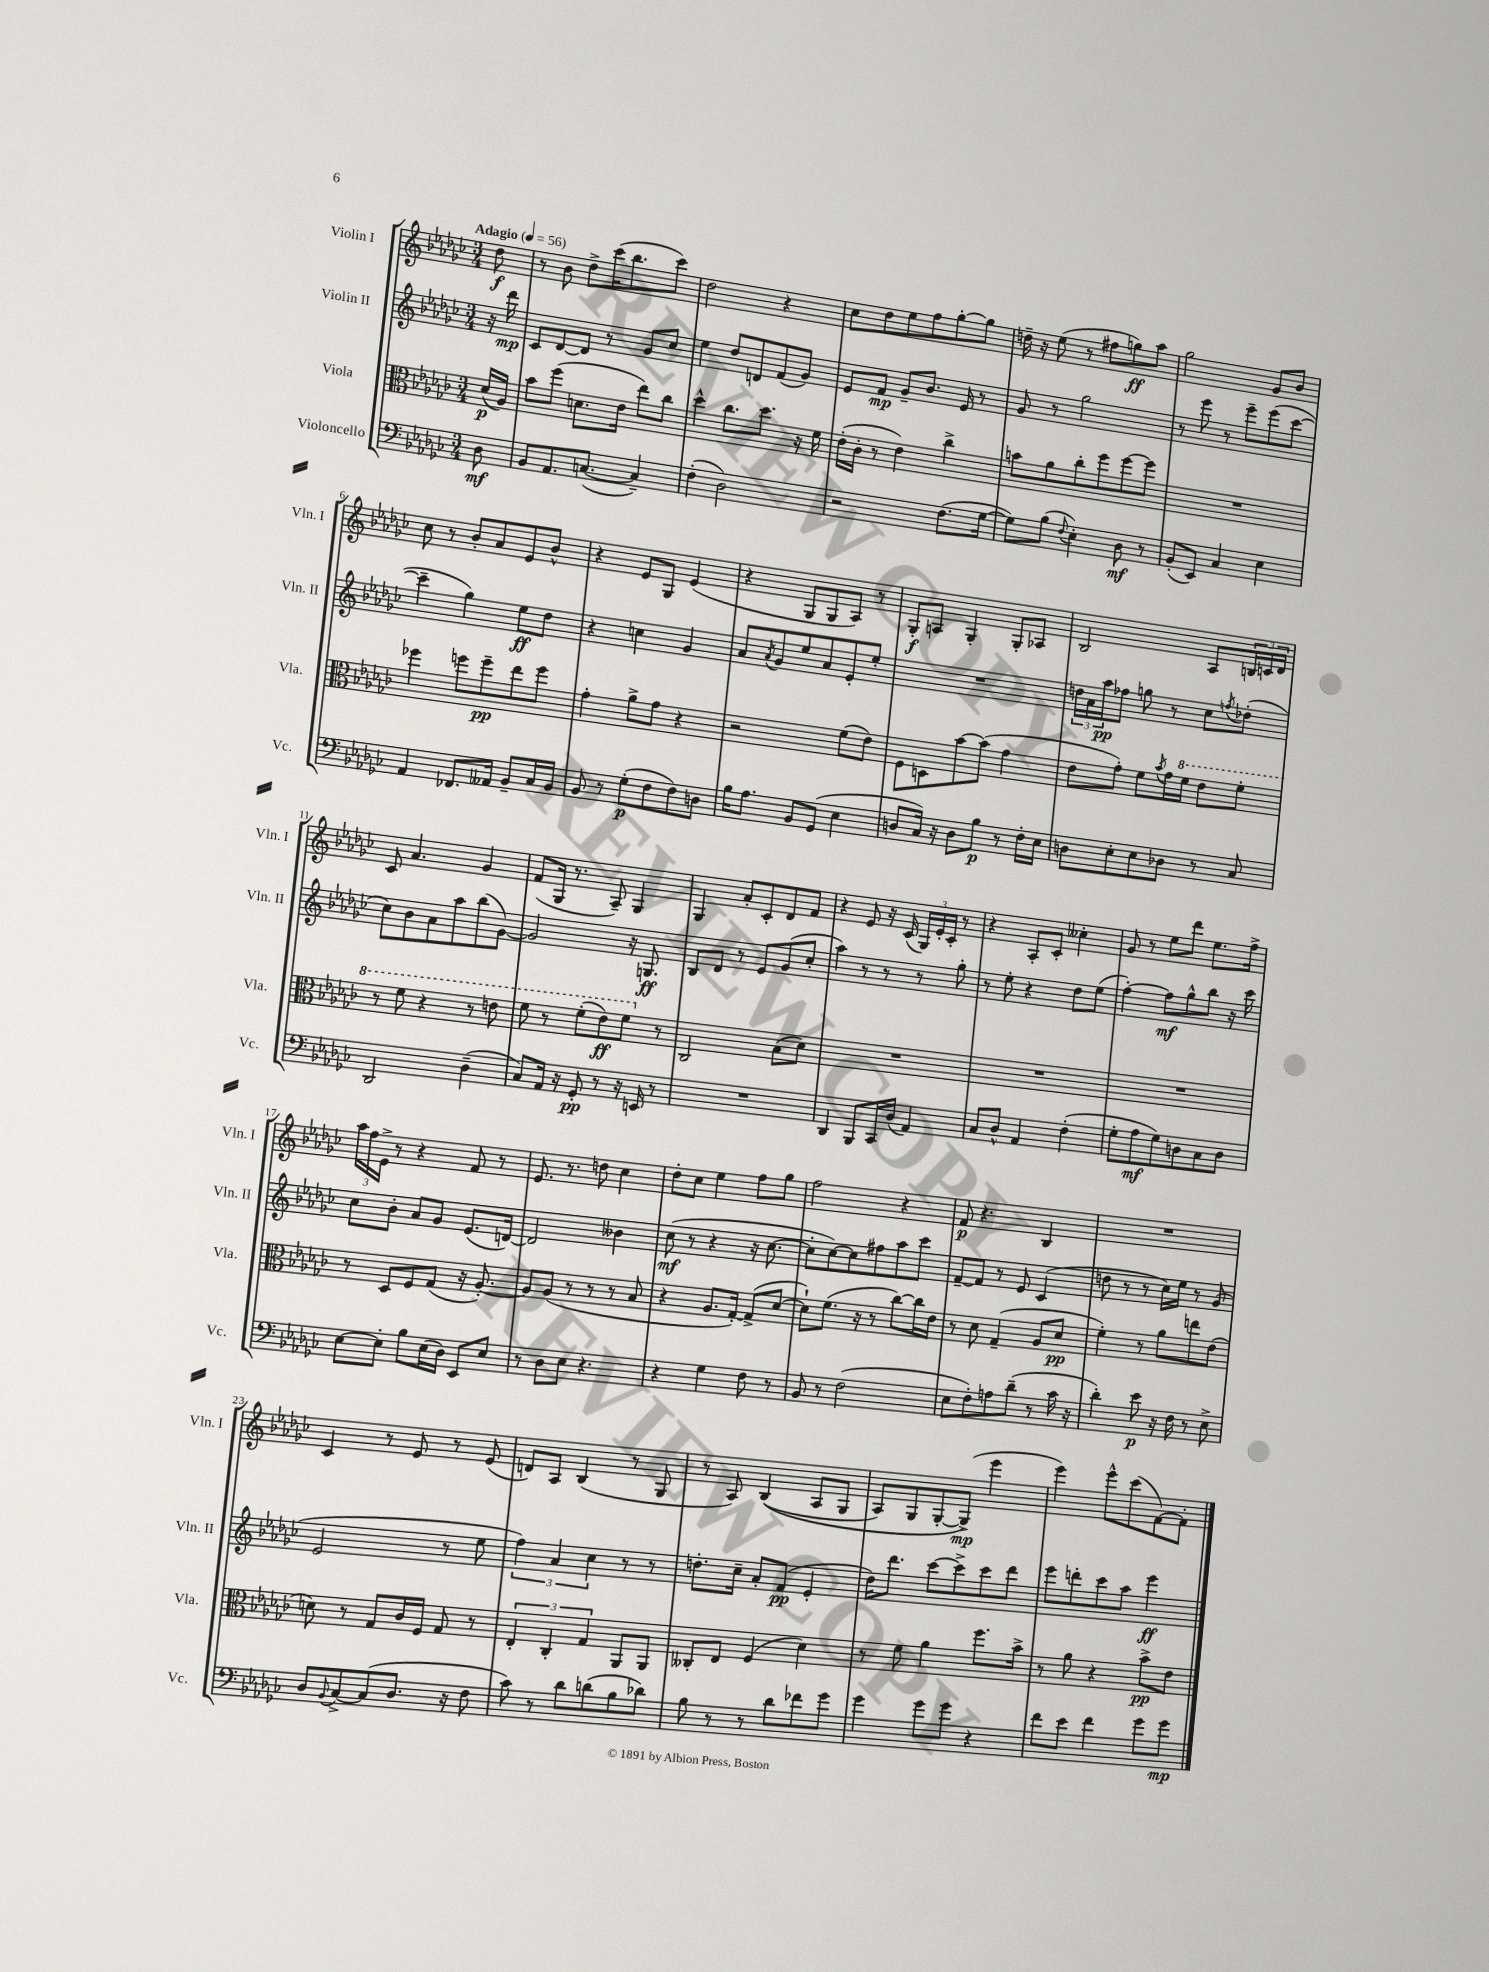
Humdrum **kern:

**kern	**dynam	**kern	**dynam	**kern	**dynam	**kern	**dynam
*part4	*part4	*part3	*part3	*part2	*part2	*part1	*part1
*staff4	*staff4	*staff3	*staff3	*staff2	*staff2	*staff1	*staff1
*I"Violoncello	*	*I"Viola	*	*I"Violin II	*	*I"Violin I	*
*I'Vc.	*	*I'Vla.	*	*I'Vln. II	*	*I'Vln. I	*
*clefF4	*	*clefC3	*	*clefG2	*	*clefG2	*
*k[b-e-a-d-g-c-]	*	*k[b-e-a-d-g-c-]	*	*k[b-e-a-d-g-c-]	*	*k[b-e-a-d-g-c-]	*
*M3/4	*	*M3/4	*	*M3/4	*	*M3/4	*
*MM56	*	*MM56	*	*MM56	*	*MM56	*
=	=	=	=	=	=	=	=
!	!	!	!	!	!	!LO:TX:a:B:t=Adagio	!
8D-\	mf	(16d-/LL	p	16r	.	8dd-\	f
.	.	16A-/JJ)	.	16ddd-\	mp	.	.
=1	=1	=1	=1	=1	=1	=1	=1
8BB-/L	.	8b-\L	.	8c-/L	.	8r	.
8.AA-/	.	(8ff\J	.	[8d-/	.	8b-\	.
.	.	8.dn\L	.	8d-/J]	.	8dd-^\L	.
([8.Cn/J	.	.	.	.	.	.	.
.	.	.	.	8r	.	(16ccc-\K	.
.	.	16e-\Jk	.	.	.	8.bb-\	.
4C~/])	.	8ee-\L)	.	8g-/L	.	.	.
.	.	8cc-\J	.	8cc-/J	.	8ccc-\J)	.
=2	=2	=2	=2	=2	=2	=2	=2
(4F'\	.	4dd-^^\	.	4ee-\	.	2dd-\	.
2D-\)	.	8.cc-\L	.	8dd-/L	.	.	.
.	.	.	.	8dn/	.	.	.
.	.	8.dd-\J	.	.	.	.	.
.	.	.	.	(8f/	.	4r	.
.	.	16r	.	8g-/J)	.	.	.
.	.	16f\	.	.	.	.	.
=3	=3	=3	=3	=3	=3	=3	=3
2r	.	(16e-'\LL	.	8e-/L	.	8cc-\L	.
.	.	16c-'\JJ	.	.	.	.	.
.	.	8r	.	8f/J	mp	8dd-\	.
.	.	4e-\)	.	8g-~/L	.	8ee-\	.
.	.	.	.	8.b-/J	.	8ff\	.
(8.F\L	.	4cc-^\	.	.	.	[8gg-'\	.
.	.	.	.	16e-/	.	.	.
.	.	.	.	8r	.	8gg-\J]	.
[16G-\Jk	.	.	.	.	.	.	.
=4	=4	=4	=4	=4	=4	=4	=4
8G-\L])	.	8bn\L	.	8g-/	.	16ddn~\	.
.	.	.	.	.	.	16r	.
(8B-\J	.	8a-\	.	8r	.	(8ee-\	.
8qqF/	.	.	.	.	.	.	.
4E-'\)	.	8cc-'\	.	2gg-\	.	8r	.
.	.	8ff\	.	.	.	8ff#X\L	.
8D-\	mf	[8ff\	.	.	.	8ggn\)	ff
8r	.	8ff\J]	.	.	.	8aa-\J	.
=5	=5	=5	=5	=5	=5	=5	=5
(8BB-'/L	.	2.r	.	8r	.	2gg-\	.
8EE-/J)	.	.	.	8eee-\	.	.	.
4C-/	.	.	.	8r	.	.	.
.	.	.	.	8eee-~\L	.	.	.
4E-\	.	.	.	(8eee-\	.	8g-/L	.
.	.	.	.	[8ccc-\J	.	8b-/J	.
!!LO:LB:g=z
=6	=6	=6	=6	=6	=6	=6	=6
4AA-/	.	4ff-X\	.	4ccc-~\]	.	8cc-\	.
.	.	.	.	.	.	8r	.
8.FF-X/L	.	8ffn\L	.	4gg-\)	.	8b-'/L	.
.	.	8ff~\	pp	.	.	8a-/	.
16AA--X/Jk	.	.	.	.	.	.	.
8BB-~/L	.	8ee-\	.	8ee-\L	ff	8e-/	.
16C-/L	.	8ff\J	.	8dd-\J	.	8b-^^/J	.
16BB-/JJ	.	.	.	.	.	.	.
=7	=7	=7	=7	=7	=7	=7	=7
8BB-/	.	4g-'\	.	4r	.	4r	.
8r	.	.	.	.	.	.	.
(8G-'\L	p	8a-^\L	.	4ccn\	.	8e-/L	.
8F\	.	8g-\J	.	.	.	8G-/J	.
8F\)	.	4r	.	4g-/	.	(4e-/	.
8Dn\J	.	.	.	.	.	.	.
=8	=8	=8	=8	=8	=8	=8	=8
16B-\KL	.	2r	.	8a-/L	.	4r	.
8.A-\J	.	.	.	.	.	.	.
.	.	.	.	8qa-/	.	.	.
.	.	.	.	8g-/	.	.	.
8BB-/L	.	.	.	8ee-/	.	8G-/L	.
(8GG-/J	.	.	.	8a-/	.	8G-/	.
4E-\	.	(8f\L	.	8e-'/	.	8A-/J)	.
.	.	8e-\J)	.	8ee-'/J	.	8r	.
=9	=9	=9	=9	=9	=9	=9	=9
8Dn/L	.	8F\L	.	2.r	.	8G-'/L	f
16C-/Jk)	.	8Dn\	.	.	.	8An/J	.
16r	.	.	.	.	.	.	.
8D\L	.	[8b-\	.	.	.	4G-'/	.
8B-\J	p	(8b-\J]	.	.	.	.	.
8r	.	4g-\	.	.	.	8G-'/L	.
16F'\LL	.	.	.	.	.	8A-X/J	.
16E-\JJ	.	.	.	.	.	.	.
=10	=10	=10	=10	=10	=10	=10	=10
8Dn\L	.	8e-\L	.	24ddn\LL	.	2B-/	.
.	.	.	.	24a-\	.	.	.
.	.	.	.	24aa-\J	pp	.	.
8E-'\	.	8g-'\J)	.	8ff-X\J	.	.	.
8E-\	.	8f\L	.	8ggn\	.	.	.
.	.	8qb-/	.	.	.	.	.
8D-X\J	.	16g-\L	.	8r	.	.	.
*	*	*8va	*	*	*	*	*
.	.	16ff\JJ	.	.	.	.	.
8r	.	8ee-\L	.	8cc-\L	.	8A-/L	.
.	.	.	.	8qffn/	.	.	.
8C-/	.	8ff'\J	.	(8dd-X'\J	.	24Bn/L	.
.	.	.	.	.	.	24cn/	.
.	.	.	.	.	.	24d-/JJ	.
!!LO:LB:g=z
=11	=11	=11	=11	=11	=11	=11	=11
2DD-/	.	8r	.	8cc-\L)	.	8c-/	.
.	.	8ff\	.	8b-\	.	4.a-/	.
.	.	4r	.	8a-\	.	.	.
.	.	.	.	8aa-\	.	.	.
(4D-~\	.	8r	.	(8bb-\	.	4g-/	.
.	.	8een\	.	[8g-\J)	.	.	.
=12	=12	=12	=12	=12	=12	=12	=12
8C-/L)	.	8ff\	.	2g-/]	.	(8f/L	.
16AA-/Jk	.	8r	.	.	.	16G-/Jk	.
16r	.	.	.	.	.	8.r	.
8GG-'/	pp	(8ff'\L	.	.	.	.	.
8r	.	8ee-\)	ff	.	.	8A-~/)	.
16r	.	8ff\J	.	16r	.	4G-/	.
16EEn/	.	.	.	8.Gn/	ff	.	.
*	*	*X8va	*	*	*	*	*
8r	.	8r	.	.	.	.	.
=13	=13	=13	=13	=13	=13	=13	=13
2.r	.	2C-/	.	8B-/L	.	4G-/	.
.	.	.	.	8d-/J	.	.	.
.	.	.	.	8r	.	8a-'/L	.
.	.	.	.	8e-/L	.	8c-'/	.
.	.	(8B-\L	.	(8g-/	.	8d-/	.
.	.	8d-\J)	.	8cc-'/J	.	8f/J	.
=14	=14	=14	=14	=14	=14	=14	=14
4DD-/	.	2.r	.	4aa-\)	.	4r	.
8BBB-/L	.	.	.	8r	.	8e-/	.
16CC-/L	.	.	.	8r	.	16r	.
(16D-/JJ	.	.	.	.	.	(16c-/	.
4AA-/)	.	.	.	8r	.	24G-/LL)	.
.	.	.	.	.	.	24e-'/	.
.	.	.	.	.	.	24c-'/JJ	.
.	.	.	.	8gg-'\	.	8r	.
=15	=15	=15	=15	=15	=15	=15	=15
8C-/L	.	2.r	.	8r	.	4r	.
8D-^^/J	.	.	.	8ee-'\	.	.	.
4AA-/	.	.	.	4r	.	8A-'/L	.
.	.	.	.	.	.	8c-'/J	.
(4F'\	.	.	.	8dd-\L	.	4cc--X'\	.
.	.	.	.	(8ee-\J	.	.	.
=16	=16	=16	=16	=16	=16	=16	=16
8G-'\L	.	2.r	.	[4ff'\)	.	8g-/	.
8A-\	mf	.	.	.	.	8r	.
8G-\)	.	.	.	8ff\L]	mf	8ee-\L	.
8Dn\	.	.	.	8gg-^^\	.	8ddd-\J	.
8C-\	.	.	.	8bb-\J	.	8.ee-\L	.
8D\J	.	.	.	16r	.	.	.
.	.	.	.	16ccc-\	.	16ff^\Jk	.
!!LO:LB:g=z
=17	=17	=17	=17	=17	=17	=17	=17
[8E-\L	.	8r	.	8cc-\L	.	24aa-\LL	.
.	.	.	.	.	.	24ff\	.
.	.	.	.	.	.	24e-^\JJ	.
8E-'\J]	.	8D-/L	.	8b-'\J	.	8r	.
8B-\L	.	8F/	.	8a-/L	.	4r	.
(16E-\L	.	(8G-/J	.	8g-/J	.	.	.
16D-\JJ)	.	.	.	.	.	.	.
8EE-/L	.	16r	.	(8.e-/L	.	8f/	.
.	.	[8.A-'/)	.	.	.	.	.
8E-/J	.	.	.	.	.	8r	.
.	.	.	.	[16dn/Jk)	.	.	.
=18	=18	=18	=18	=18	=18	=18	=18
8r	.	8A-/L]	.	2d/]	.	8.e-/	.
8D-\L	.	(8A-/J	.	.	.	.	.
.	.	.	.	.	.	8.r	.
8E-\J	.	8r	.	.	.	.	.
4.r	.	8r	.	.	.	8ddn\	.
.	.	8r	.	4b--X\	.	4cc-\	.
.	.	8B-/	.	.	.	.	.
=19	=19	=19	=19	=19	=19	=19	=19
4r	.	4r	.	(8cc-\	mf	8dd-'\L	.
.	.	.	.	8r	.	8cc-\J	.
4G-\	.	8.A-/L	.	4r	.	4ee-\	.
.	.	[16G-'/Jk)	.	.	.	.	.
8F\	.	(8G-^/L]	.	16r	.	8ff\L	.
.	.	.	.	[8.cc-\	.	.	.
8r	.	[8d-/J	.	.	.	8gg-\J	.
=20	=20	=20	=20	=20	=20	=20	=20
8BB-/	.	8d-`\L])	.	8cc-'\L]	.	2ff\	.
8r	.	(8.f\J	.	[8cc-\)	.	.	.
(2F\	.	.	.	8cc-\]	.	.	.
.	.	16r	.	.	.	.	.
.	.	8r	.	8ff#X\	.	.	.
.	.	[8cc-\L)	.	8aa-\	.	4r	.
.	.	16cc-\L]	.	8ccc-\J	.	.	.
.	.	16e-\JJ	.	.	.	.	.
=21	=21	=21	=21	=21	=21	=21	=21
8E-\L	.	8r	.	[8f~/L	.	8f/	p
8F'\)	.	8d-\	.	8f/J]	.	4.r	.
8An\	.	(4G-~/	.	8r	.	.	.
(8d-~\J	.	.	.	8e-/	.	.	.
8r	.	8A-/L	.	(4c-/	.	4B-/	.
16c-\	.	8d-/J	pp	.	.	.	.
16r	.	.	.	.	.	.	.
=22	=22	=22	=22	=22	=22	=22	=22
4d-'\)	.	4f'\)	.	8ddn\	.	2.r	.
.	.	.	.	8r	.	.	.
8e-\	p	8r	.	8r	.	.	.
16r	.	8a-\L	.	16cc-\LL)	.	.	.
16F\	.	.	.	16ee-\JJ	.	.	.
8r	.	8een\	.	8r	.	.	.
8E-^\	.	(8e-\J	.	(8g-/	.	.	.
!!LO:LB:g=z
=23	=23	=23	=23	=23	=23	=23	=23
8D-/L	.	8dn\)	.	2e-/	.	4c-/	.
8qqBB-/	.	.	.	.	.	.	.
[8C-^/	.	8r	.	.	.	.	.
(8C-/]	.	8G-/L	.	.	.	8r	.
8.D-/J	.	16c-/L	.	.	.	8e-/	.
.	.	16F/JJ	.	.	.	.	.
.	.	8G-/	.	8r	.	8r	.
16r	.	.	.	.	.	.	.
8F\	.	8r	.	8ee-\	.	(8e-/	.
=24	=24	=24	=24	=24	=24	=24	=24
8c-\)	.	6E-'/	.	6ff\)	.	8dn/L)	.
8r	.	.	.	.	.	8A-/J	.
.	.	6C-'/	.	6a-/	.	.	.
8d-\L	.	.	.	.	.	(4B-/	.
.	.	6G-/	.	6cc-\	.	.	.
(8dn\	.	.	.	.	.	.	.
8B-\	.	8AA-/L	.	8r	.	8r	.
8d-X\J)	.	8AA-/J	.	8r	.	8G-/	.
=25	=25	=25	=25	=25	=25	=25	=25
8B-\	.	8C--X'/L	.	8.ddn'\L	.	8r	.
8r	.	8E-/J	.	.	.	8A-/)	.
.	.	.	.	16cc-~\Jk	.	.	.
8r	.	(4F/	.	8a-'/L	.	((4B-/	.
8d-\L	.	.	.	(8f/J	pp	.	.
8f-X\	.	4d-\)	.	4e-'/	.	8A-/L	.
8g-\J	.	.	.	.	.	8G-/J	.
=26	=26	=26	=26	=26	=26	=26	=26
4g-\	.	8r	.	16dd-\KL)	.	8A-/L)	.
.	.	.	.	8.ddd-\J	.	.	.
.	.	8f\	.	.	.	8G-/	.
8g-\L	.	4a-\	.	[8ccc-\L	.	[8G-'/	.
8g-\J	.	.	.	8ccc-^\]	.	(8G-^/J])	mp
4r	.	8.ff\L	.	8ccc-\	.	4eee-\	.
.	.	.	.	8ddd-\J	.	.	.
.	.	16b-^\Jk	.	.	.	.	.
=27	=27	=27	=27	=27	=27	=27	=27
8f\L	.	8r	.	8eee-\L	.	4eee-\)	.
8e-\J	.	8a-\	.	8dddn'\	.	.	.
4f\	.	4r	.	8ccc-\	.	8eee-^^\L	.
.	.	.	.	8aa-\J	.	(8ccc-\	.
8g-\L	.	8b-^\L	pp	4eee-\	ff	[8f\)	.
8g-\J	mp	8e-\J	.	.	.	8f'\J]	.
==	==	==	==	==	==	==	==
*-	*-	*-	*-	*-	*-	*-	*-
